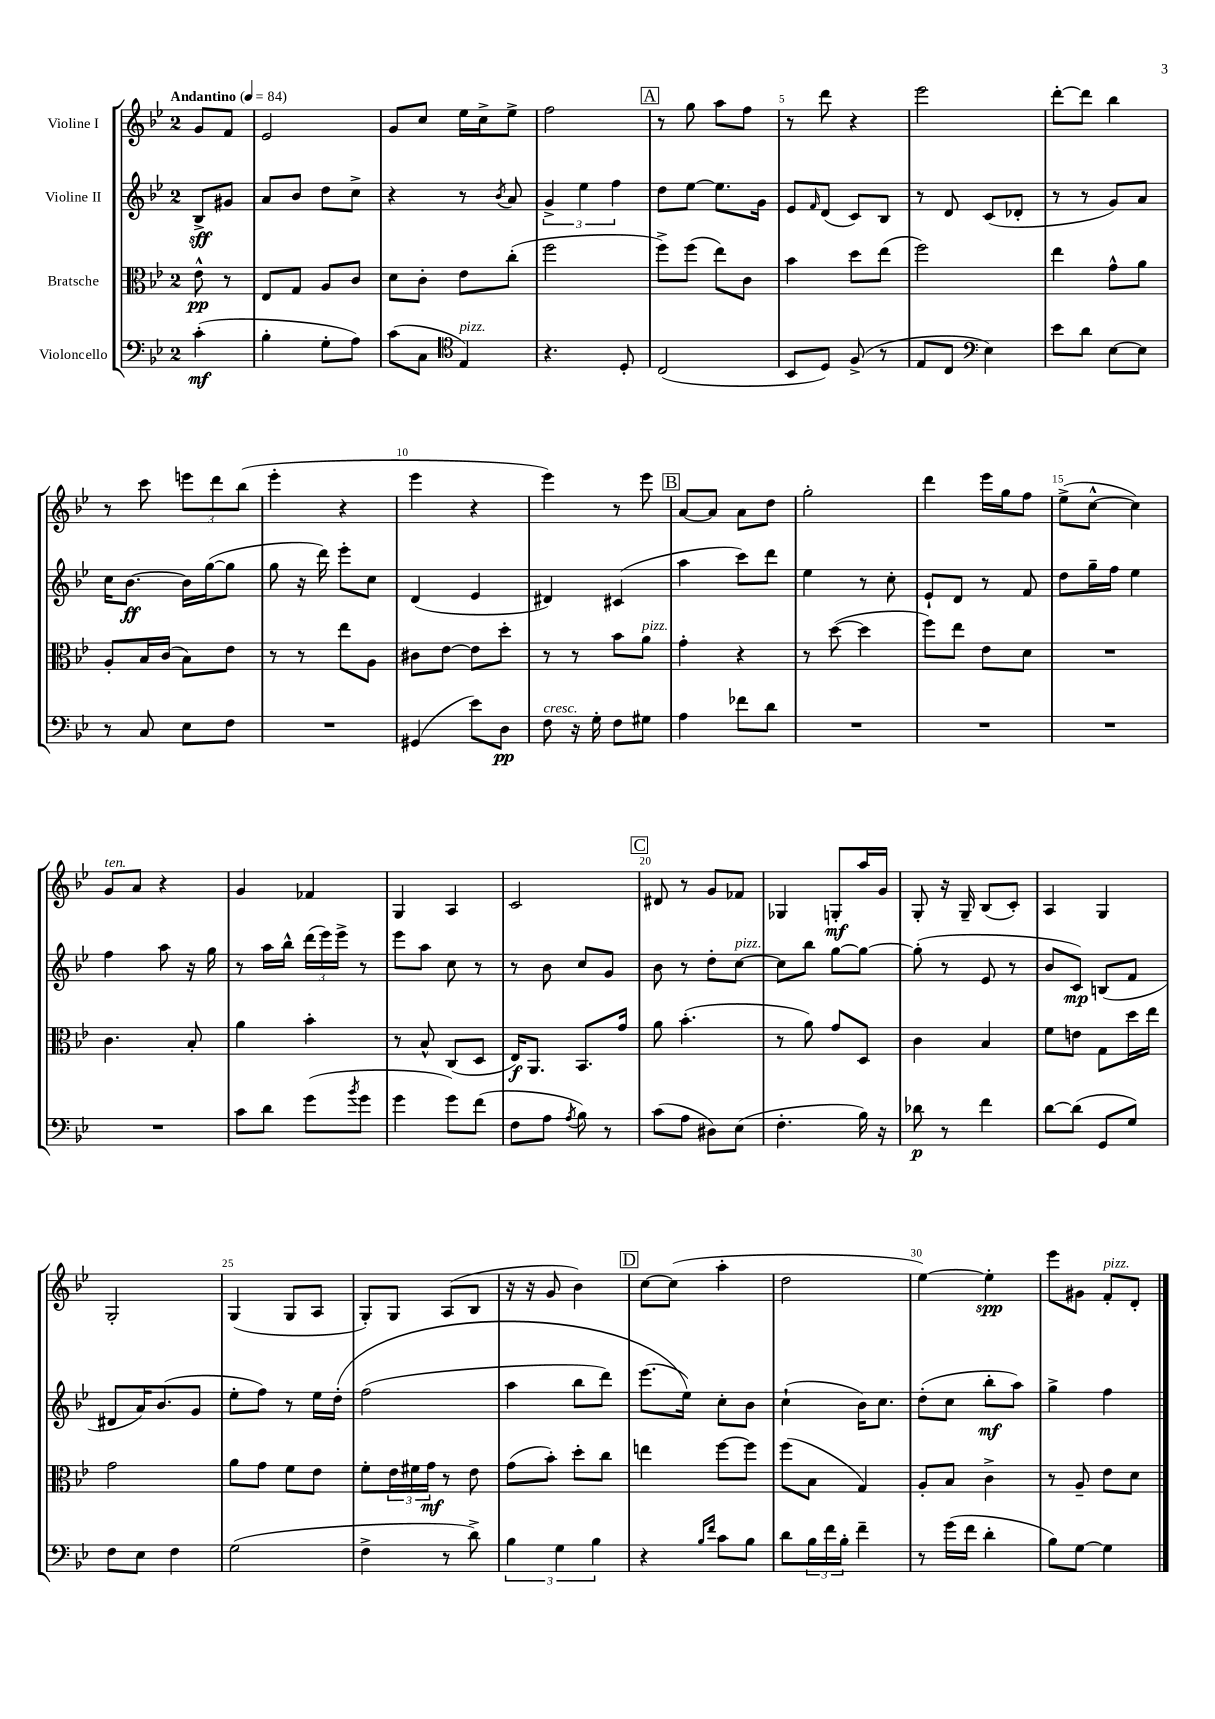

**kern	**dynam	**kern	**dynam	**kern	**dynam	**kern	**dynam
*part4	*part4	*part3	*part3	*part2	*part2	*part1	*part1
*staff4	*staff4	*staff3	*staff3	*staff2	*staff2	*staff1	*staff1
*I"Violoncello	*	*I"Bratsche	*	*I"Violine II	*	*I"Violine I	*
*clefF4	*	*clefC3	*	*clefG2	*	*clefG2	*
*k[b-e-]	*	*k[b-e-]	*	*k[b-e-]	*	*k[b-e-]	*
*M2/4	*	*M2/4	*	*M2/4	*	*M2/4	*
*MM84	*	*MM84	*	*MM84	*	*MM84	*
=	=	=	=	=	=	=	=
!	!	!	!	!	!	!LO:TX:a:B:t=Andantino	!
(4c'\	mf	8e-^^\	pp	8B-^/L	sff	8g/L	.
.	.	8r	.	8g#X/J	.	8f/J	.
=1	=1	=1	=1	=1	=1	=1	=1
4B-'\	.	8E-/L	.	8a/L	.	2e-/	.
.	.	8G/J	.	8b-/J	.	.	.
8G'\L	.	8A/L	.	8dd\L	.	.	.
8A\J)	.	8c/J	.	8cc^\J	.	.	.
=2	=2	=2	=2	=2	=2	=2	=2
(8c\L	.	8d\L	.	4r	.	8g/L	.
8C\J	.	8c'\J	.	.	.	8cc/J	.
*clefC4	*	*	*	*	*	*	*
!LO:TX:a:i:t=pizz.	!	!	!	!	!	!	!
4E-/)	.	8e-\L	.	8r	.	16ee-\LL	.
.	.	.	.	.	.	16cc^\J	.
.	.	.	.	8qb-/	.	.	.
.	.	(8cc'\J	.	8a/	.	8ee-^\J	.
=3	=3	=3	=3	=3	=3	=3	=3
4.r	.	2ff\	.	6g^/	.	2ff\	.
.	.	.	.	6ee-\	.	.	.
.	.	.	.	6ff\	.	.	.
8D'/	.	.	.	.	.	.	.
!!LO:REH:place=s1:t=A
=4	=4	=4	=4	=4	=4	=4	=4
(2C/	.	8ff^\L)	.	8dd\L	.	8r	.
.	.	(8ff\J	.	[8ee-\J	.	8gg\	.
.	.	8ee-\L)	.	8.ee-\L]	.	8aa\L	.
.	.	8c\J	.	.	.	8ff\J	.
.	.	.	.	16g\Jk	.	.	.
=5	=5	=5	=5	=5	=5	=5	=5
8BB-/L	.	4b-\	.	8e-/L	.	8r	.
.	.	.	.	16qqf/	.	.	.
8D/J)	.	.	.	(8d/J	.	8ddd\	.
(8F^/	.	8dd\L	.	8c/L)	.	4r	.
8r	.	(8ee-\J	.	8B-/J	.	.	.
=6	=6	=6	=6	=6	=6	=6	=6
8E-/L	.	2ff\)	.	8r	.	2eee-\	.
8C/J	.	.	.	8d/	.	.	.
*clefF4	*	*	*	*	*	*	*
4E-\)	.	.	.	(8c/L	.	.	.
.	.	.	.	8d-X'/J	.	.	.
=7	=7	=7	=7	=7	=7	=7	=7
8e-\L	.	4ee-\	.	8r	.	[8ddd'\L	.
8d\J	.	.	.	8r	.	8ddd\J]	.
[8E-\L	.	8g^^\L	.	8g/L)	.	4bb-\	.
8E-\J]	.	8a\J	.	8a/J	.	.	.
!!LO:LB:g=z
=8	=8	=8	=8	=8	=8	=8	=8
8r	.	8A'/L	.	16cc\KL	.	8r	.
.	.	.	.	[8.b-\J	ff	.	.
8C/	.	16B-/L	.	.	.	8ccc\	.
.	.	(16c/JJ	.	.	.	.	.
8E-\L	.	8B-\L)	.	16b-\LL]	.	12eeen\L	.
.	.	.	.	([16gg\J	.	.	.
.	.	.	.	.	.	12ddd\	.
8F\J	.	8e-\J	.	8gg\J]	.	.	.
.	.	.	.	.	.	(12bb-\J	.
=9	=9	=9	=9	=9	=9	=9	=9
2r	.	8r	.	8gg\	.	4eee-'\	.
.	.	8r	.	16r	.	.	.
.	.	.	.	16ddd\)	.	.	.
.	.	8ee-\L	.	8eee-'\L	.	4r	.
.	.	8A\J	.	8cc\J	.	.	.
=10	=10	=10	=10	=10	=10	=10	=10
(4GG#X/	.	8c#X\L	.	(4d/	.	4eee-\	.
.	.	[8e-\J	.	.	.	.	.
8e-\L)	.	8e-\L]	.	4e-/	.	4r	.
8D\J	pp	8dd'\J	.	.	.	.	.
=11	=11	=11	=11	=11	=11	=11	=11
!LO:TX:a:i:t=cresc.	!	!	!	!	!	!	!
8F\	.	8r	.	4d#X/)	.	4eee-\)	.
16r	.	8r	.	.	.	.	.
16G'\	.	.	.	.	.	.	.
8F\L	.	8b-\L	.	(4c#X/	.	8r	.
!	!	!LO:TX:a:i:t=pizz.	!	!	!	!	!
8G#X\J	.	8a\J	.	.	.	8eee-\	.
!!LO:REH:place=s1:t=B
=12	=12	=12	=12	=12	=12	=12	=12
4A\	.	4g'\	.	4aa\	.	[8a/L	.
.	.	.	.	.	.	8a/J]	.
8f-X\L	.	4r	.	8ccc\L)	.	8a\L	.
8d\J	.	.	.	8ddd\J	.	8dd\J	.
=13	=13	=13	=13	=13	=13	=13	=13
2r	.	8r	.	4ee-\	.	2gg'\	.
.	.	([8dd\	.	.	.	.	.
.	.	4dd\]	.	8r	.	.	.
.	.	.	.	8cc'\	.	.	.
=14	=14	=14	=14	=14	=14	=14	=14
2r	.	8ff\L)	.	8e-`/L	.	4ddd\	.
.	.	8ee-\J	.	8d/J	.	.	.
.	.	8e-\L	.	8r	.	16eee-\LL	.
.	.	.	.	.	.	16gg\J	.
.	.	8d\J	.	8f/	.	8ff\J	.
=15	=15	=15	=15	=15	=15	=15	=15
2r	.	2r	.	8dd\L	.	(8ee-^\L	.
.	.	.	.	16gg~\L	.	[8cc^^\J	.
.	.	.	.	16ff\JJ	.	.	.
.	.	.	.	4ee-\	.	4cc\])	.
!!LO:LB:g=z
=16	=16	=16	=16	=16	=16	=16	=16
!	!	!	!	!	!	!LO:TX:a:i:t=ten.	!
2r	.	4.c\	.	4ff\	.	8g/L	.
.	.	.	.	.	.	8a/J	.
.	.	.	.	8aa\	.	4r	.
.	.	8B-'/	.	16r	.	.	.
.	.	.	.	16gg\	.	.	.
=17	=17	=17	=17	=17	=17	=17	=17
8c\L	.	4a\	.	8r	.	4g/	.
8d\J	.	.	.	16aa\LL	.	.	.
.	.	.	.	16bb-^^\JJ	.	.	.
(8g\L	.	4b-'\	.	(24ddd\LL	.	4f-X/	.
.	.	.	.	24eee-\)	.	.	.
.	.	.	.	24eee-^\JJ	.	.	.
8qb-/	.	.	.	.	.	.	.
8g\J	.	.	.	8r	.	.	.
=18	=18	=18	=18	=18	=18	=18	=18
4g\	.	8r	.	8eee-\L	.	4G/	.
.	.	8B-^^/	.	8aa\J	.	.	.
8g\L)	.	(8C/L	.	8cc\	.	4A/	.
(8f\J	.	8D/J	.	8r	.	.	.
=19	=19	=19	=19	=19	=19	=19	=19
8F\L	.	16E-/KL)	f	8r	.	2c/	.
.	.	8.AA/J	.	.	.	.	.
8A\J	.	.	.	8b-\	.	.	.
8qA/	.	.	.	.	.	.	.
8B-\)	.	8.BB-/L	.	8cc/L	.	.	.
8r	.	.	.	8g/J	.	.	.
.	.	16g/Jk	.	.	.	.	.
!!LO:REH:place=s1:t=C
=20	=20	=20	=20	=20	=20	=20	=20
(8c\L	.	8a\	.	8b-\	.	8d#X/	.
8A\J	.	(4.b-'\	.	8r	.	8r	.
8D#X\L)	.	.	.	8dd'\L	.	8g/L	.
!	!	!	!	!LO:TX:a:i:t=pizz.	!	!	!
(8E-\J	.	.	.	[8cc\J	.	8f-X/J	.
=21	=21	=21	=21	=21	=21	=21	=21
4.F'\	.	8r	.	8cc\L]	.	4G-X/	.
.	.	8a\)	.	8bb-\J	.	.	.
.	.	8g/L	.	[8gg\L	.	8Gn'/L	mf
16B-\)	.	8D/J	.	8gg\J_	.	16aa/L	.
16r	.	.	.	.	.	16g/JJ	.
=22	=22	=22	=22	=22	=22	=22	=22
8d-X\	p	4c\	.	(8gg'\]	.	8G'/	.
8r	.	.	.	8r	.	16r	.
.	.	.	.	.	.	16G~/	.
4f\	.	4B-/	.	8e-/	.	(8B-/L	.
.	.	.	.	8r	.	8c'/J)	.
=23	=23	=23	=23	=23	=23	=23	=23
[8d\L	.	8f\L	.	8b-/L	.	4A/	.
(8d\J]	.	8en\J	.	8c/J)	mp	.	.
8GG/L	.	8G\L	.	(8Bn/L	.	4G/	.
8G/J)	.	16dd\L	.	8f/J	.	.	.
.	.	16ee-\JJ	.	.	.	.	.
!!LO:LB:g=z
=24	=24	=24	=24	=24	=24	=24	=24
8F\L	.	2g\	.	8d#X/L	.	2G'/	.
8E-\J	.	.	.	16a/K)	.	.	.
.	.	.	.	(8.b-/	.	.	.
4F\	.	.	.	.	.	.	.
.	.	.	.	8g/J	.	.	.
=25	=25	=25	=25	=25	=25	=25	=25
(2G\	.	8a\L	.	8ee-'\L	.	(4G/	.
.	.	8g\J	.	8ff\J)	.	.	.
.	.	8f\L	.	8r	.	8G/L	.
.	.	8e-\J	.	16ee-\LL	.	8A/J	.
.	.	.	.	(16dd'\JJ	.	.	.
=26	=26	=26	=26	=26	=26	=26	=26
4F^\	.	8f'\L	.	(2ff\	.	8G'/L)	.
.	.	24e-\L	.	.	.	8G/J	.
.	.	24f#X\	.	.	.	.	.
.	.	24g\JJ	mf	.	.	.	.
8r	.	8r	.	.	.	(8A/L	.
8d^\)	.	8e-\	.	.	.	8B-/J	.
=27	=27	=27	=27	=27	=27	=27	=27
6B-\	.	(8g\L	.	4aa\	.	16r	.
.	.	.	.	.	.	16r	.
.	.	8b-'\J)	.	.	.	8g/	.
6G\	.	.	.	.	.	.	.
.	.	8dd'\L	.	8bb-\L	.	4b-\)	.
6B-\	.	.	.	.	.	.	.
.	.	8cc\J	.	8ddd\J)	.	.	.
!!LO:REH:place=s1:t=D
=28	=28	=28	=28	=28	=28	=28	=28
4r	.	4een\	.	(8.eee-\L	.	[8cc\L	.
.	.	.	.	.	.	(8cc\J]	.
.	.	.	.	16ee-\Jk))	.	.	.
16qqB-/LL	.	.	.	.	.	.	.
16qqf/JJ	.	.	.	.	.	.	.
8c\L	.	[8ff\L	.	8cc'\L	.	4aa'\	.
8B-\J	.	8ff\J]	.	8b-\J	.	.	.
=29	=29	=29	=29	=29	=29	=29	=29
8d\L	.	(8ff\L	.	(4cc`\	.	2dd\	.
24B-\L	.	8B-\J	.	.	.	.	.
24f\	.	.	.	.	.	.	.
24B-'\JJ	.	.	.	.	.	.	.
4f~\	.	4G/)	.	16b-\KL)	.	.	.
.	.	.	.	8.cc\J	.	.	.
=30	=30	=30	=30	=30	=30	=30	=30
8r	.	8A'/L	.	(8dd'\L	.	[4ee-\)	.
(16g\LL	.	8B-/J	.	8cc\J	.	.	.
16f\JJ	.	.	.	.	.	.	.
4d'\	.	4c^\	.	8bb-'\L	mf	4ee-'\]	spp
.	.	.	.	8aa\J)	.	.	.
=31	=31	=31	=31	=31	=31	=31	=31
8B-\L)	.	8r	.	4gg^\	.	8eee-\L	.
[8G\J	.	8A~/	.	.	.	8g#X\J	.
!	!	!	!	!	!	!LO:TX:a:i:t=pizz.	!
4G\]	.	8e-\L	.	4ff\	.	8f'/L	.
.	.	8d\J	.	.	.	8d'/J	.
==	==	==	==	==	==	==	==
*-	*-	*-	*-	*-	*-	*-	*-
